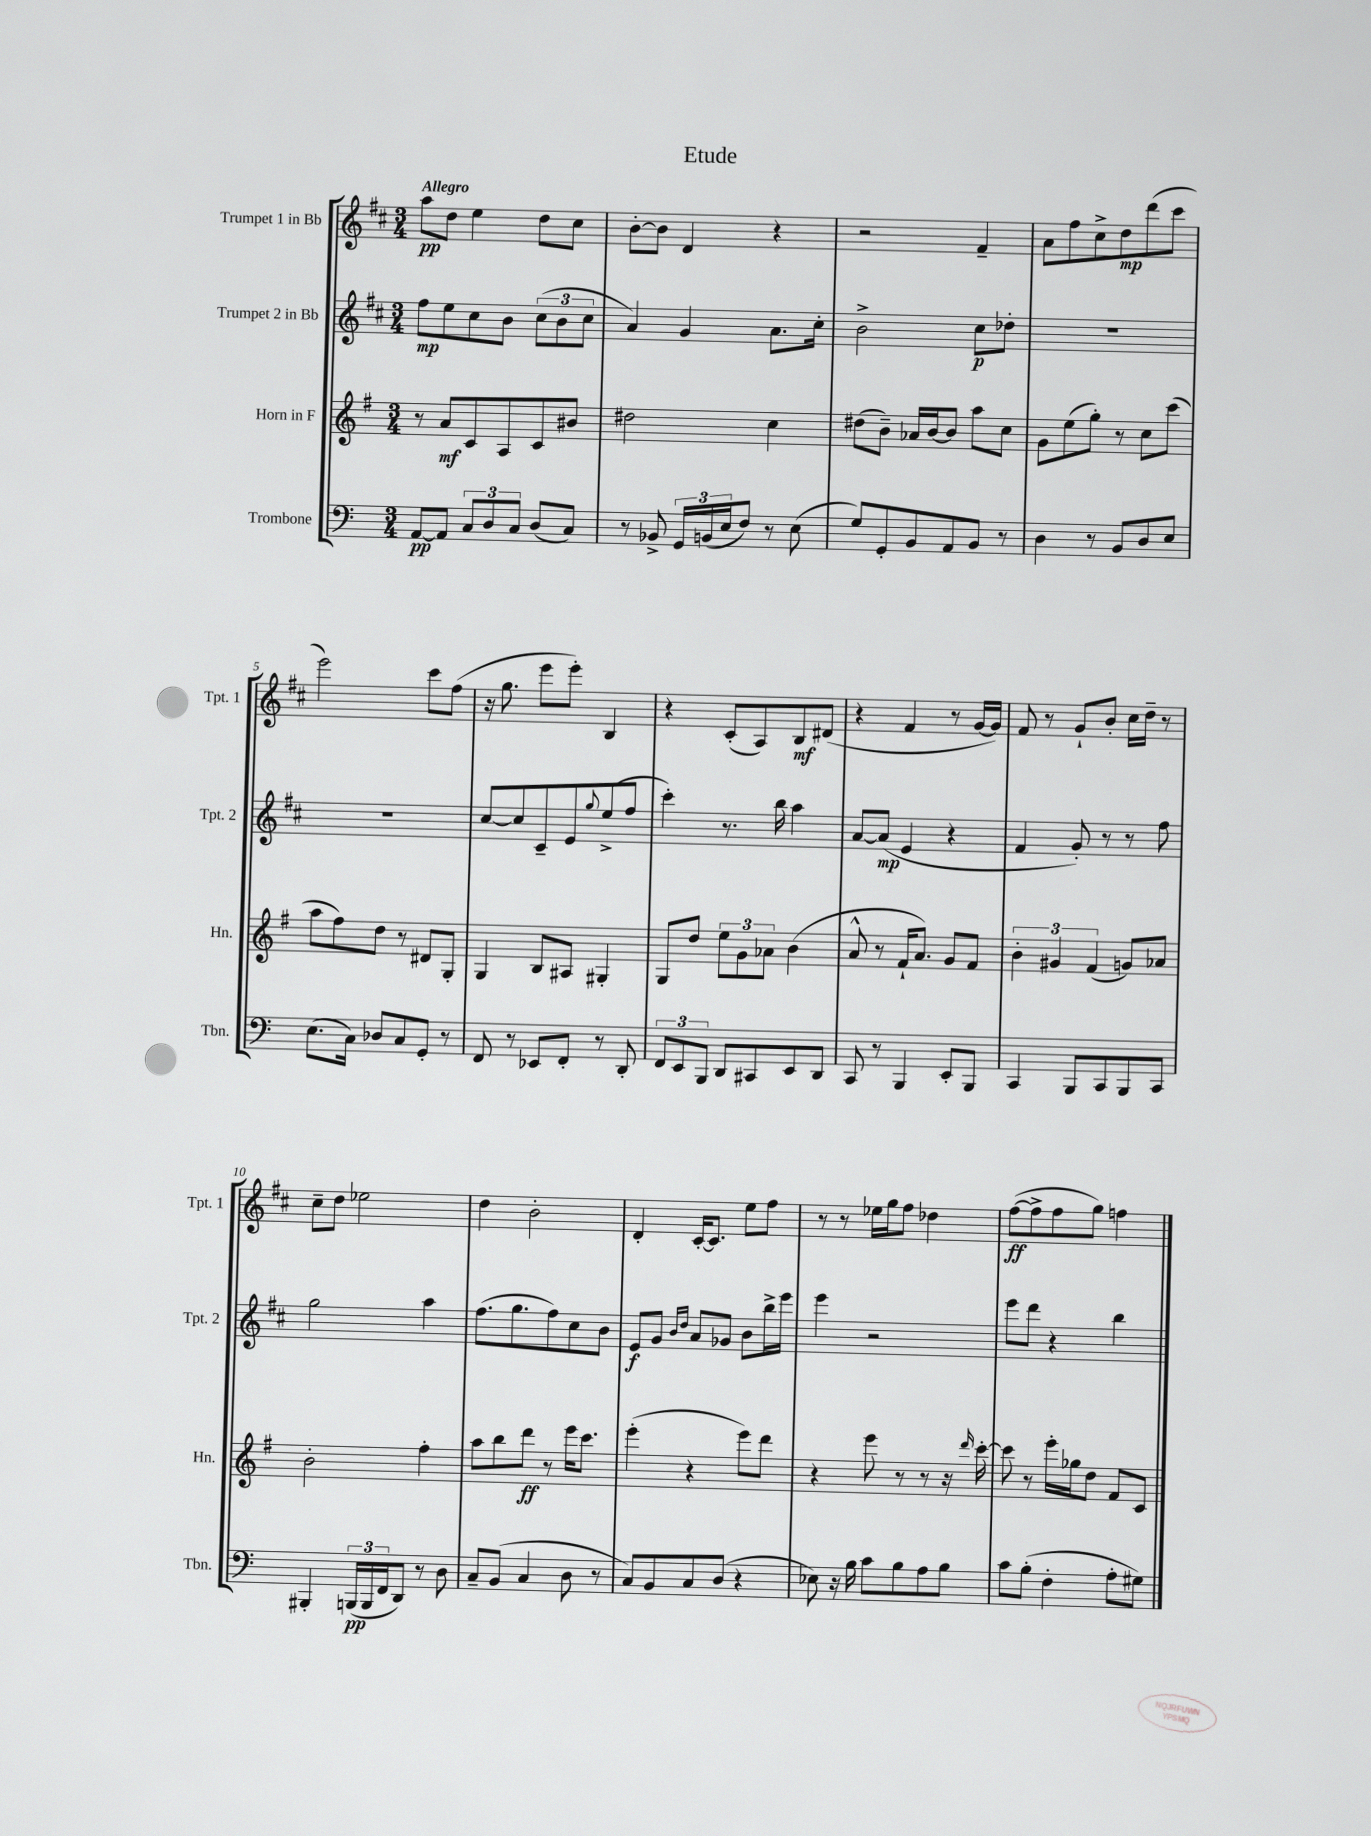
\header { title = "Etude" }
<<
\new StaffGroup <<
\new Staff = "s0" \with { instrumentName = "Trumpet 1 in Bb" shortInstrumentName = "Tpt. 1" } {
    \clef treble \key d \major \numericTimeSignature \time 3/4 \tempo "Allegro"
    a''8\pp d''8 e''4 d''8 cis''8 |
    b'8~-. b'8 d'4 r4 |
    r2 fis'4-- |
    a'8 fis''8 cis''8-> d''8\mp d'''8( cis'''8 |
    e'''2) cis'''8 fis''8( |
    r16 g''8. e'''8 e'''8-.) b4 |
    r4 cis'8-.( a8) b8\mf dis'8( |
    r4 fis'4 r8 g'16~ g'16) |
    fis'8 r8 g'8-! b'8-. cis''16 d''16-- r8 |
    cis''8-- d''8 ees''2 |
    d''4 b'2-. |
    d'4-. cis'16~-. cis'8. e''8 fis''8 |
    r8 r8 ees''16 g''16 fis''8 des''4 |
    fis''8~\ff( fis''8-> fis''8 g''8) f''4 \bar "|." |
}
\new Staff = "s1" \with { instrumentName = "Trumpet 2 in Bb" shortInstrumentName = "Tpt. 2" } {
    \clef treble \key d \major \numericTimeSignature \time 3/4
    fis''8\mp e''8 cis''8 b'8 \tuplet 3/2 { cis''8( b'8 cis''8 } |
    a'4) g'4 a'8. cis''16-. |
    b'2-> cis''8\p des''8-. |
    R2. |
    R2. |
    cis''8~ cis''8 cis'8-- e'8 \appoggiatura { g''8 } e''8->( fis''8 |
    cis'''4-.) r8. b''16 a''4 |
    a'8~ a'8\mp( e'4 r4 |
    fis'4 g'8-.) r8 r8 fis''8 |
    g''2 a''4 |
    fis''8.( g''8. fis''8) cis''8 b'8 |
    e'8\f g'8 \grace { b'16 d''16 } a'8 ges'8 b'8 b''16-> e'''16 |
    e'''4 r2 |
    e'''8 d'''8 r4 b''4 \bar "|." |
}
\new Staff = "s2" \with { instrumentName = "Horn in F" shortInstrumentName = "Hn." } {
    \clef treble \key g \major \numericTimeSignature \time 3/4
    r8 a'8\mf c'8 a8 c'8 bis'8 |
    dis''2 c''4 |
    dis''8( b'8--) aes'16 b'16~ b'8 a''8 c''8 |
    g'8 e''8( g''8-.) r8 c''8 c'''8( |
    a''8 fis''8) d''8 r8 dis'8 g8-. |
    g4 b8 ais8 gis4-. |
    g8 d''8 \tuplet 3/2 { e''8 g'8 aes'8 } b'4( |
    a'8-^ r8 fis'16-! a'8.) g'8 fis'8 |
    \tuplet 3/2 { b'4-. gis'4 fis'4( } g'8) aes'8 |
    b'2-. fis''4-. |
    a''8 b''8 d'''8\ff r8 e'''16 c'''8. |
    e'''4-.( r4 e'''8) d'''8 |
    r4 e'''8 r8 r8 r16 \grace { d'''16 } c'''16~-. |
    c'''8 r8 e'''16-. ges''16 d''8 fis'8 c'8 \bar "|." |
}
\new Staff = "s3" \with { instrumentName = "Trombone" shortInstrumentName = "Tbn." } {
    \clef bass \key c \major \numericTimeSignature \time 3/4
    a,8~\pp a,8 \tuplet 3/2 { c8 d8 c8 } d8( c8) |
    r8 bes,8-> \tuplet 3/2 { g,16 b,16( e16 } f8) r8 e8( |
    g8) g,8-. b,8 a,8 b,8 r8 |
    d4 r8 b,8 d8 e8 |
    e8.( c16) des8 c8 g,8-. r8 |
    f,8 r8 ees,8 f,8-. r8 d,8-. |
    \tuplet 3/2 { f,8 e,8 b,,8 } d,8 cis,8 e,8 d,8 |
    c,8 r8 b,,4 e,8-. b,,8 |
    c,4 b,,8 c,8 b,,8 c,8 |
    bis,,4-. \tuplet 3/2 { b,,16\pp( b,,16 f,16 } d,8) r8 d8 |
    c8-- b,8( c4 d8 r8 |
    c8) b,8 c8 d8( r4 |
    ees8) r16 b16 c'8 b8 a8 b8 |
    c'8 b8-.( f4-. a8-. gis8) \bar "|." |
}
>>
>>
